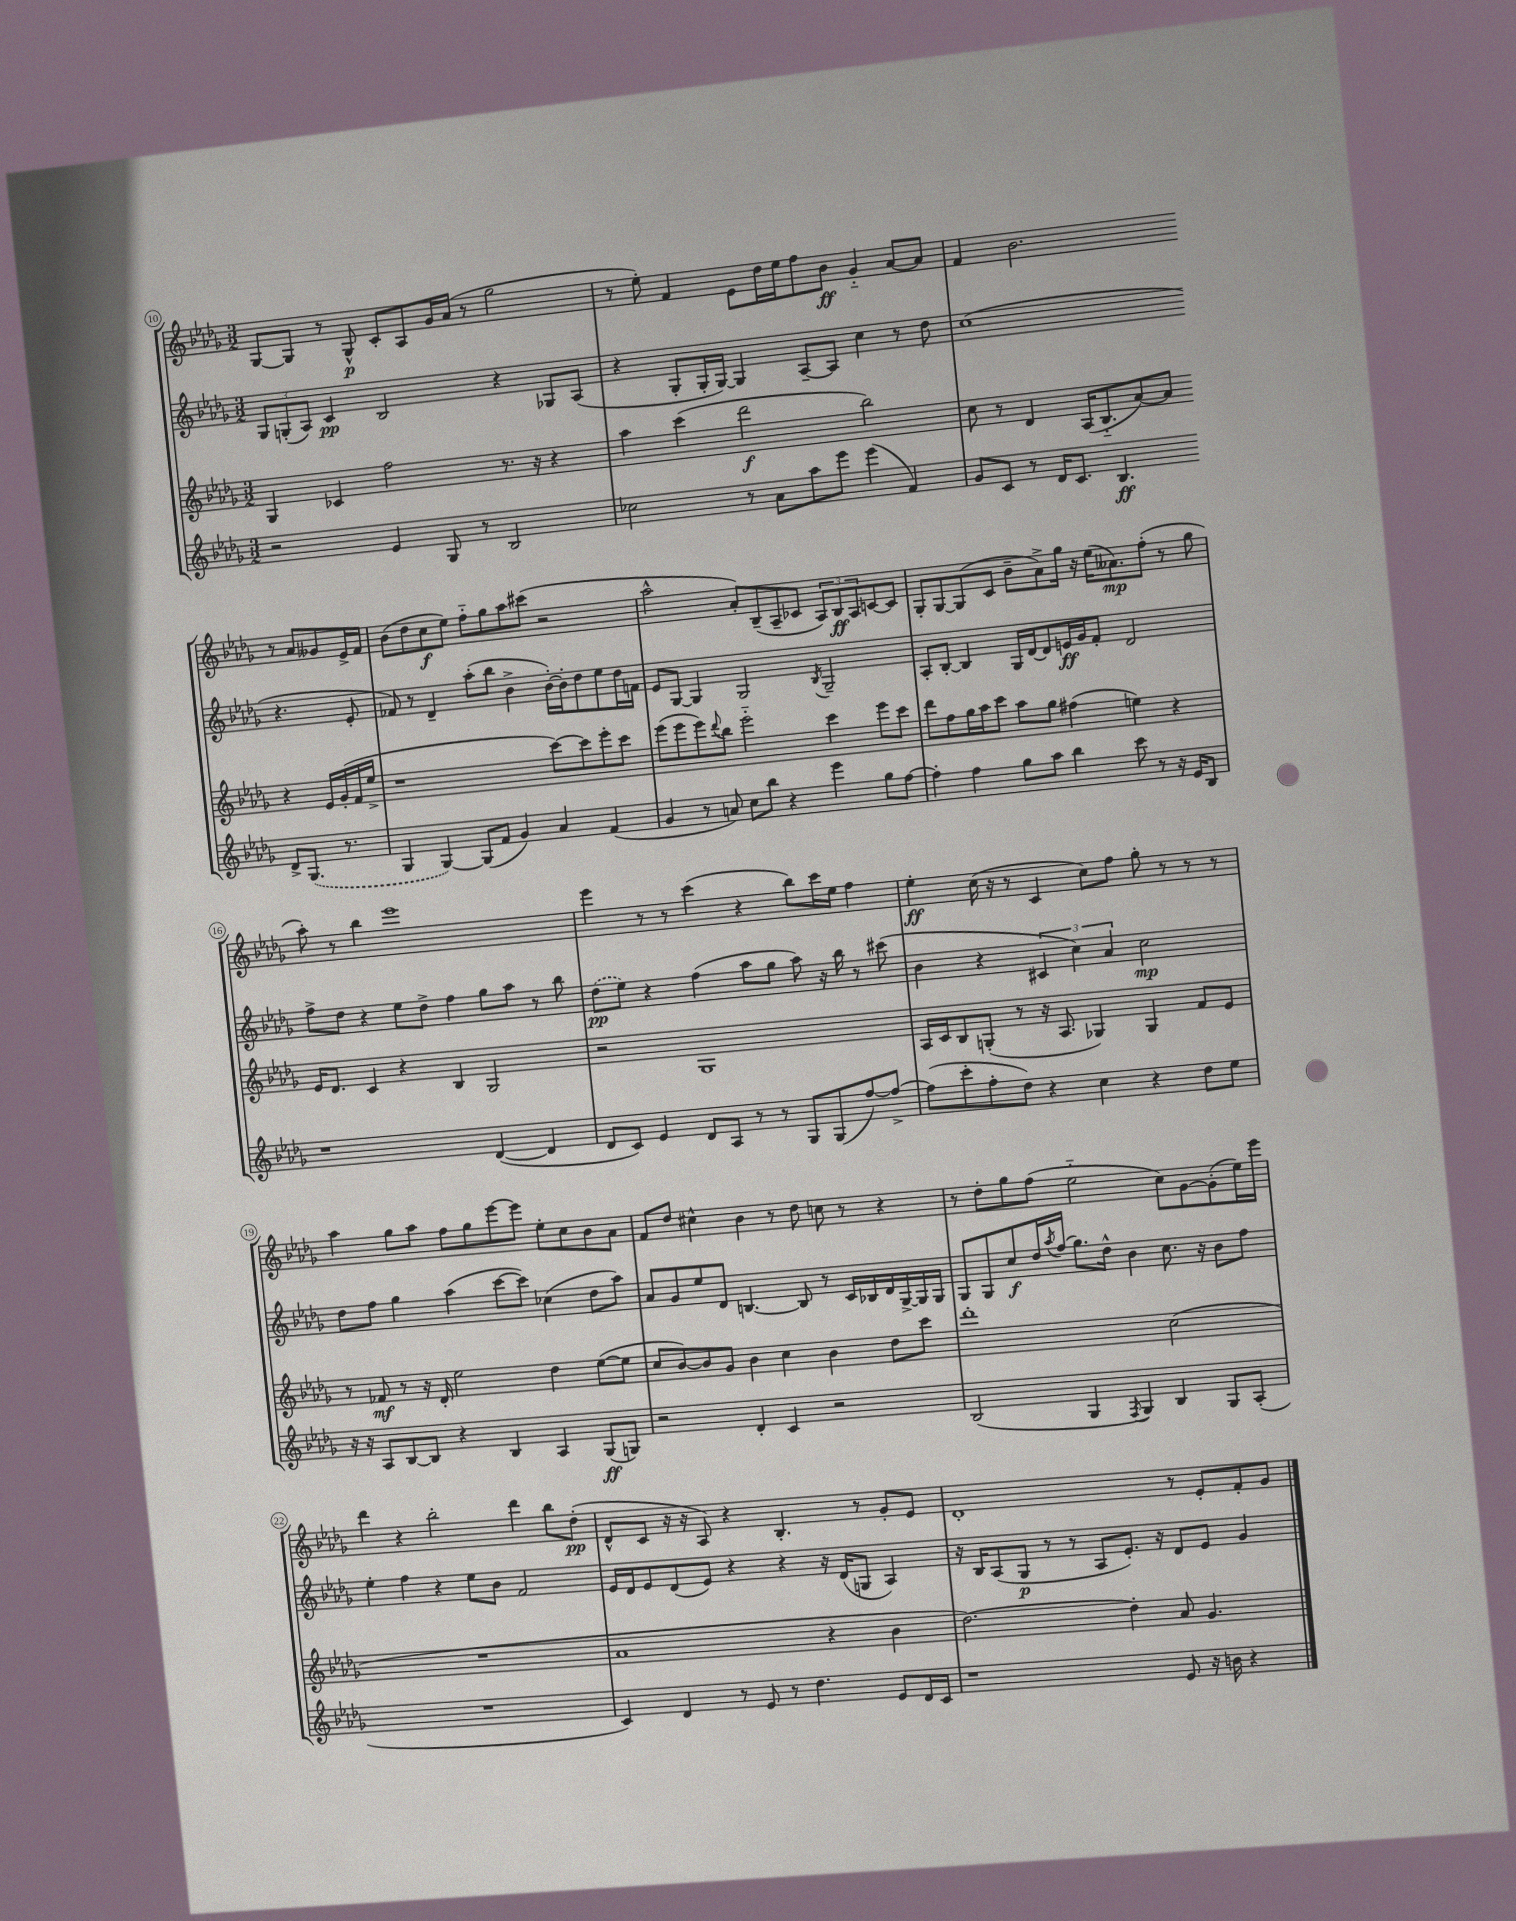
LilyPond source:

<<
\new StaffGroup <<
\new Staff = "s0" {
    \clef treble \key des \major \numericTimeSignature \time 3/2
    ges8~ ges8 r8 ges8-^\p c'8-. aes8 ges'16 aes'16( r8 ges''2 |
    r8 ees''8-.) f'4 ees'8 des''16 ees''16 f''8 bes'8\ff ges'4-_ aes'8~ aes'8 |
    f'4 bes'2. r8 aes'8 geses'8 ees'16-> f'16 |
    bes'8( des''8 c''8\f ees''8) f''8-_ ges''8 aes''8 cis'''8( r2 |
    aes''2-^ aes'8-.) bes8--( aes8-- ces'8 \tuplet 3/2 { aes8) bes8\ff aes8 } c'8~ c'8 |
    ges8-. ges8~ ges8( c'8 bes'8-- aes'8->) ges''16 r16 ees''16( aeses'8.\mp) f''8-.( r8 ges''8 |
    aes''8-.) r8 bes''4 ees'''1 |
    ees'''4 r8 r8 c'''4( r4 bes''8) c'''16 ees''16 f''4 |
    ees''4-.\ff c''16( r16 r8 c'4 c''8) f''8 ges''8-. r8 r8 r8 |
    aes''4 ges''8 aes''8 f''8 ges''8 ees'''8~ ees'''8 ees''8-. c''8 bes'8 aes'8 |
    f'8 des''8 cis''4-^ bes'4 r8 des''8 c''8 r8 r4 |
    r8 des''8-. ges''8 f''8( ees''2-_ c''8) ges'8~ ges'8-.( ees''16) ees'''16 |
    des'''4 r4 bes''2-. des'''4 bes''8 des''8-.\pp( |
    des'8-^ c'8 r16 r16 aes8) r4 bes4.-. r8 ges'8-. ees'8 |
    des'1-. r8 ees'8-. f'8-. ges'8 \bar "|." |
}
\new Staff = "s1" {
    \clef treble \key des \major \numericTimeSignature \time 3/2
    \tuplet 3/2 { ges8 g8-.( aes8) } c'4\pp bes2 r4 ges8 aes8( |
    r4 ges8-. ges16-. ges16~) ges4 aes8~-- aes8 c''4 r8 des''8 |
    c''1( r4. ees'8-. |
    fes'8) r8 des'4-- aes''8-.( bes''8 bes'4-> bes'16~-.) bes'16-. des''8 ees''8 des''16 f'16 |
    ees'8 ges8~ ges4 ges2 \acciaccatura { bes8 } ges2-- |
    aes8-. bes8~-. bes4 ges16 des'16~ des'8 e'16\ff ges'16 f'8-. des'2 |
    f''8-> des''8 r4 ees''8 des''8-> f''4 ges''8 aes''8 r8 bes''8 |
    \once \slurDashed des''8\pp( ees''8) r4 f''4( aes''8 ges''8 aes''8) r16 bes''16 r8 cis'''8( |
    bes'4 r4 \tuplet 3/2 { cis'4 c''4) aes'4 } c''2\mp |
    des''8 f''8 ges''4 aes''4( c'''8~ c'''8) ces''4( des''8 aes''8) |
    aes'8 ges'8 ees''8 des'8 b4.~ b8 r8 c'16 bes16 des'16 ges16~-> ges16 ges16 |
    ges8 ges8 c''8\f des''16 \acciaccatura { aes''8 } f''16( ges''8.) des''16-^ bes'4 c''8. r16 bes'8 f''8 |
    ees''4-. f''4 r4 ees''8 bes'8 f'2 |
    ees'16 des'16 ees'8 des'8( ees'8) r4 r4 r16 des'16( g8 aes4) |
    r16 bes16 aes8( ges8\p r8 r8 aes8 ees'8.-.) r16 des'8 ees'8 ges'4 \bar "|." |
}
\new Staff = "s2" {
    \clef treble \key des \major \numericTimeSignature \time 3/2
    ges4 ces'4 f''2 r8. r16 r4 |
    aes''4 c'''4( des'''2\f bes''2) |
    c''8 r8 des'4 aes16( bes8.-_ aes'8~) aes'8 r4 ees'16 ges'16-.( f'16 ees''16-> |
    r1 c'''8~) c'''8 ees'''8-. c'''8 |
    ees'''8( ees'''8 ees'''8) \appoggiatura { des'''8 } bes''8 ees'''2-_ c'''4 ees'''8 c'''8 |
    des'''8 f''8 ges''16 aes''16 c'''8 aes''8 ges''8 fis''4( e''4) r4 |
    ees'16 des'8. c'4 r4 bes4 ges2 |
    r2 ges1 |
    aes16 c'16 bes8 g8-.( r8 r16 aes8. ges4) ges4 f'8 ees'8 |
    r8 fes'8\mf r8 r16 des'16-. ees''2 des''4 ees''8~( ees''8 |
    c''8 bes'8~) bes'8 ges'8 bes'4 c''4 bes'4 des''8 c'''8 |
    des'''1-. c''2( |
    R1. |
    aes'1 r4 bes'4 |
    des''2.~) des''4-. aes'8 ges'4. \bar "|." |
}
\new Staff = "s3" {
    \clef treble \key des \major \numericTimeSignature \time 3/2
    r2 ees'4 ges8 r8 bes2 |
    ces''2 r8 aes'8 aes''8 ees'''8 ees'''4( f'4) |
    ges'8 c'8 r8 des'16 c'8. bes4.\ff des'8-> \once \slurDashed ges8.( r8. |
    ges4 ges4~) ges8( f'8 ges'4) aes'4 f'4( |
    ges'4 r8 a'8) c''8 bes''8 r4 ees'''4 ges''8 f''8~ |
    f''4-. f''4 ges''8 aes''8 bes''4 c'''8 r8 r16 ees'16 bes8 |
    r1 des'4~( des'4 |
    des'8 c'8) ees'4 des'8 aes8 r8 r8 ges8 ges8( f''8~) f''8~-> |
    f''8( c'''8-. f''8-. des''8) r4 c''4 r4 des''8 ees''8 |
    r16 r16 aes8 bes8~ bes8 r4 bes4 aes4 ges8\ff( g8) |
    r2 des'4-. c'4 r2 |
    bes2( ges4 \acciaccatura { f8 } ges4) bes4 ges8 aes8-.( |
    R1. |
    c'4) des'4 r8 ees'8 r8 des''4. ees'8 des'16 c'16 |
    r1 ees'8 r16 b'16 r4 \bar "|." |
}
>>
>>
\layout { \context { \Score currentBarNumber = #10 \override BarNumber.stencil = #(make-stencil-circler 0.1 0.3 ly:text-interface::print) } }
